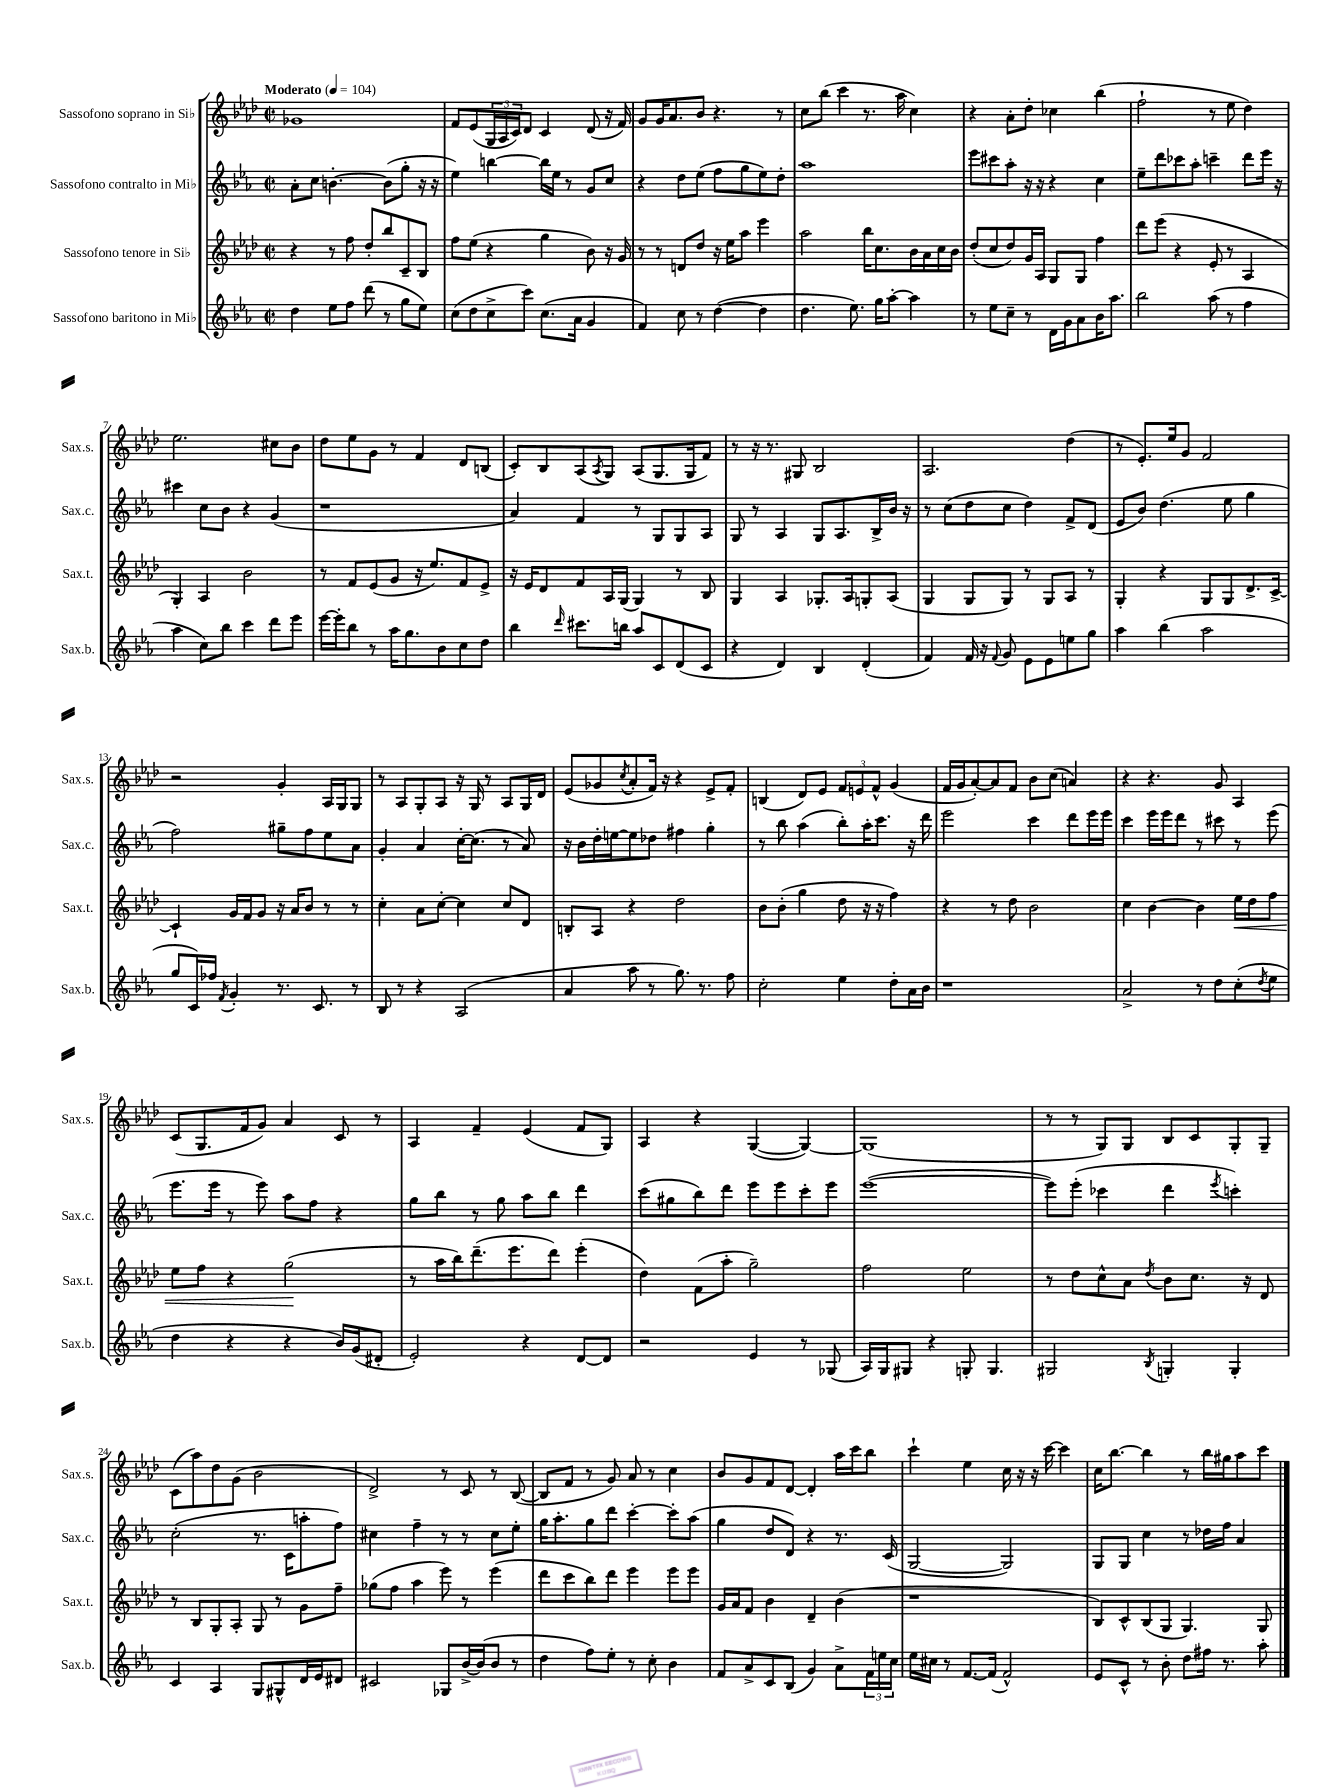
<<
\new StaffGroup <<
\new Staff = "s0" \with { instrumentName = "Sassofono soprano in Sib" shortInstrumentName = "Sax.s." } {
    \clef treble \key aes \major \defaultTimeSignature \time 2/2 \tempo "Moderato" 4 = 104
    ges'1 |
    f'8 ees'8( \tuplet 3/2 { g16 aes16 c'16) } des'8 c'4 des'8( r16 f'16) |
    g'8 g'16 aes'8. bes'8 r4. r8 |
    c''8 bes''8( c'''4 r8. aes''16 c''4) |
    r4 aes'8-. des''8-. ces''4 bes''4( |
    f''2-! r8 ees''8 des''4) |
    ees''2. cis''8 bes'8 |
    des''8 ees''8 g'8 r8 f'4 des'8 b8( |
    c'8-.) bes8 aes8( \acciaccatura { aes8 } g8) aes8( g8. g16 f'8) |
    r8 r16 r8. gis8 bes2 |
    aes2. des''4( |
    r8 ees'8.-.) ees''16 g'8 f'2 |
    r2 g'4-. aes16 g16 g8 |
    r8 aes8 g8-. aes8 r16 g16 r8 aes8 g16 des'16 |
    ees'8( ges'8 \acciaccatura { c''8 } aes'8-. f'16) r16 r4 ees'8-> f'8-. |
    b4( des'8) ees'8 \tuplet 3/2 { f'8 e'8 f'8-^ } g'4( |
    f'16 g'16 aes'8~-.) aes'8 f'8 bes'8 c''8( a'4) |
    r4 r4. g'8 aes4 |
    c'8( g8. f'16 g'8) aes'4 c'8 r8 |
    aes4 f'4-- ees'4( f'8 g8) |
    aes4 r4 g4~( g4~) |
    g1( |
    r8 r8 g8) g8 bes8 c'8 g8-. g8-- |
    c'8( aes''8) des''8 g'8( bes'2 |
    des'2->) r8 c'8 r8 bes8~( |
    bes8 f'8 r8 g'8) aes'8 r8 c''4 |
    bes'8 g'8 f'8 des'8~ des'4-. aes''16 c'''16 bes''8 |
    c'''4-! ees''4 c''16 r16 r16 c'''16~ c'''4 |
    c''16 bes''8.~ bes''4 r8 bes''16 gis''16 aes''8 c'''8 \bar "|." |
}
\new Staff = "s1" \with { instrumentName = "Sassofono contralto in Mib" shortInstrumentName = "Sax.c." } {
    \clef treble \key ees \major \defaultTimeSignature \time 2/2
    aes'8-. c''8 b'4.~-. b'8( g''8-. r16 r16 |
    ees''4) b''4~ b''16 ees''16 r8 g'8 c''8 |
    r4 d''8 ees''8( f''8 g''8 ees''8) d''8-. |
    aes''1 |
    ees'''8 cis'''8 aes''8-. r16 r16 r4 c''4 |
    ees''8-- d'''8 ces'''8 aes''8-. c'''4-- d'''8 ees'''16 r16 |
    cis'''4 c''8 bes'8 r4 g'4( |
    r1 |
    aes'4) f'4 r8 g8 g8 aes8 |
    g8 r8 aes4 g8 aes8. bes16-> bes'16 r16 |
    r8 c''8( d''8 c''8 d''4) f'8-> d'8( |
    ees'8 bes'8) d''4.( ees''8 g''4 |
    f''2) gis''8-- f''8 ees''8 aes'8 |
    g'4-. aes'4 c''16~-. c''8.( r8 aes'8) |
    r16 bes'16 d''16-. e''16~ e''8 des''8 fis''4 g''4-. |
    r8 bes''8 aes''4( bes''8-.) aes''16-. c'''8. r16 d'''16 |
    ees'''2 c'''4 d'''8 ees'''16 ees'''16 |
    c'''4 ees'''16 ees'''16 d'''8 r8 cis'''8 r8 ees'''8( |
    ees'''8. ees'''16 r8 ees'''8) aes''8 f''8 r4 |
    g''8 bes''8 r8 g''8 aes''8 bes''8 d'''4 |
    c'''8( gis''8 bes''8) d'''8 ees'''8 ees'''8 c'''8-. ees'''8 |
    ees'''1~( |
    ees'''8) ees'''8-.( ces'''4 d'''4 \acciaccatura { ees'''8 } c'''4-.) |
    c''2-.( r8. c'16 a''8-. f''8) |
    cis''4 f''4-- r8 r8 cis''8 ees''8-. |
    g''16 aes''8.-. g''8 d'''8 c'''4~-. c'''8-. aes''8( |
    g''4 d''8 d'8) r4 r8. c'16( |
    g2~ g2) |
    g8 g8 c''4 r8 des''16 f''16 aes'4 \bar "|." |
}
\new Staff = "s2" \with { instrumentName = "Sassofono tenore in Sib" shortInstrumentName = "Sax.t." } {
    \clef treble \key aes \major \defaultTimeSignature \time 2/2
    r4 r8 f''8 des''8-. bes''8 c'8-- bes8 |
    f''8 ees''8( r4 g''4 bes'8) r16 g'16 |
    r8 r8 d'8 des''8 r16 ees''16 aes''8 ees'''4 |
    aes''2 bes''16 c''8. bes'16 aes'16 c''16 bes'16 |
    des''8-.( c''8 des''8) g'16 aes16 g8 g8 f''4 |
    des'''8 ees'''8( r4 ees'8-. r8 aes4 |
    g4-.) aes4 bes'2 |
    r8 f'8 ees'8( g'8 r16 ees''8.) f'8 ees'8-> |
    r16 ees'16 des'8 f'8 aes16 g16( g4) r8 bes8 |
    g4 aes4 ges8.-. aes16 g8-. aes8( |
    g4 g8 g8) r8 g8 aes8 r8 |
    g4-. r4 g8 g8 des'8.-> c'16~-> |
    c'4-! g'16 f'16 g'8 r16 aes'16 bes'8 r8 r8 |
    c''4-. aes'8 c''8~-. c''4 c''8 des'8 |
    b8-. aes8 r4 des''2 |
    bes'8 bes'8-.( g''4 des''8 r16 r16 f''4) |
    r4 r8 des''8 bes'2 |
    c''4 bes'4~ bes'4 ees''16\< des''16 f''8 |
    ees''8 f''8 r4 g''2\!( |
    r8 aes''16 bes''16) des'''8.--( ees'''8. des'''8) ees'''4-.( |
    des''4) f'8( aes''8-. g''2--) |
    f''2 ees''2 |
    r8 des''8 c''8-^ aes'8 \acciaccatura { des''8 } bes'8 c''8. r16 des'8 |
    r8 bes8 g8-. aes8-. g8 r8 g'8 f''8-- |
    ges''8( f''8 aes''4 ees'''8) r8 ees'''4( |
    des'''8 c'''8 bes''8) des'''8 ees'''4 ees'''8 ees'''8 |
    g'16 aes'16 f'8 bes'4 des'4-- bes'4( |
    r1 |
    bes8) c'8-^ bes8( g8 g4.) g8 \bar "|." |
}
\new Staff = "s3" \with { instrumentName = "Sassofono baritono in Mib" shortInstrumentName = "Sax.b." } {
    \clef treble \key ees \major \defaultTimeSignature \time 2/2
    d''4 ees''8 f''8 d'''8( r8 g''8 ees''8) |
    c''8( d''8 c''8-> c'''8) c''8.( aes'16 g'4 |
    f'4) c''8 r8 d''4~( d''4 |
    d''4. ees''8.) g''16 aes''8~-. aes''4 |
    r8 ees''8 c''8-- r8 d'16 g'16 aes'8 bes'16 aes''8. |
    bes''2 aes''8( r8 f''4 |
    aes''4 c''8) bes''8 c'''4 d'''8 ees'''8 |
    ees'''16~ ees'''16-. bes''8 r8 aes''16 g''8. bes'8 c''8 d''8 |
    bes''4 \grace { d'''16 } cis'''8. b''16 aes''8 c'8 d'8( c'8 |
    r4 d'4) bes4 d'4-.( |
    f'4) f'16 r16 \appoggiatura { f'8 } g'8 ees'8 ees'8 e''8 g''8 |
    aes''4 bes''4( aes''2 |
    g''8 c'16) fes''16 \acciaccatura { f'8 } g'4-. r8. c'8. r8 |
    bes8 r8 r4 aes2( |
    aes'4 aes''8 r8 g''8.) r8. f''8 |
    c''2-. ees''4 d''8-. aes'16 bes'16 |
    r1 |
    aes'2-> r8 d''8 c''8-.( \acciaccatura { d''8 } ees''8 |
    d''4 r4 r4 bes'16) g'16( dis'8-. |
    ees'2-.) r4 d'8~ d'8 |
    r2 ees'4 r8 ges8( |
    aes16) g16 gis8 r4 g8-. g4. |
    gis2 \acciaccatura { bes8 } g4-. g4-. |
    c'4 aes4 g8 gis8-^ d'16 ees'16 dis'8 |
    cis'2 ges8 bes'16~-> bes'16( bes'8 r8 |
    d''4 f''8) ees''8-. r8 c''8-. bes'4 |
    f'8 aes'8-> c'8 bes8( g'4) aes'8-> \tuplet 3/2 { f'16 e''16 c''16 } |
    ees''16 cis''16 r8 f'8.~ f'16( f'2-^) |
    ees'8 c'8-^ r8 bes'8-. d''8 fis''16 r8. aes''8-. \bar "|." |
}
>>
>>
